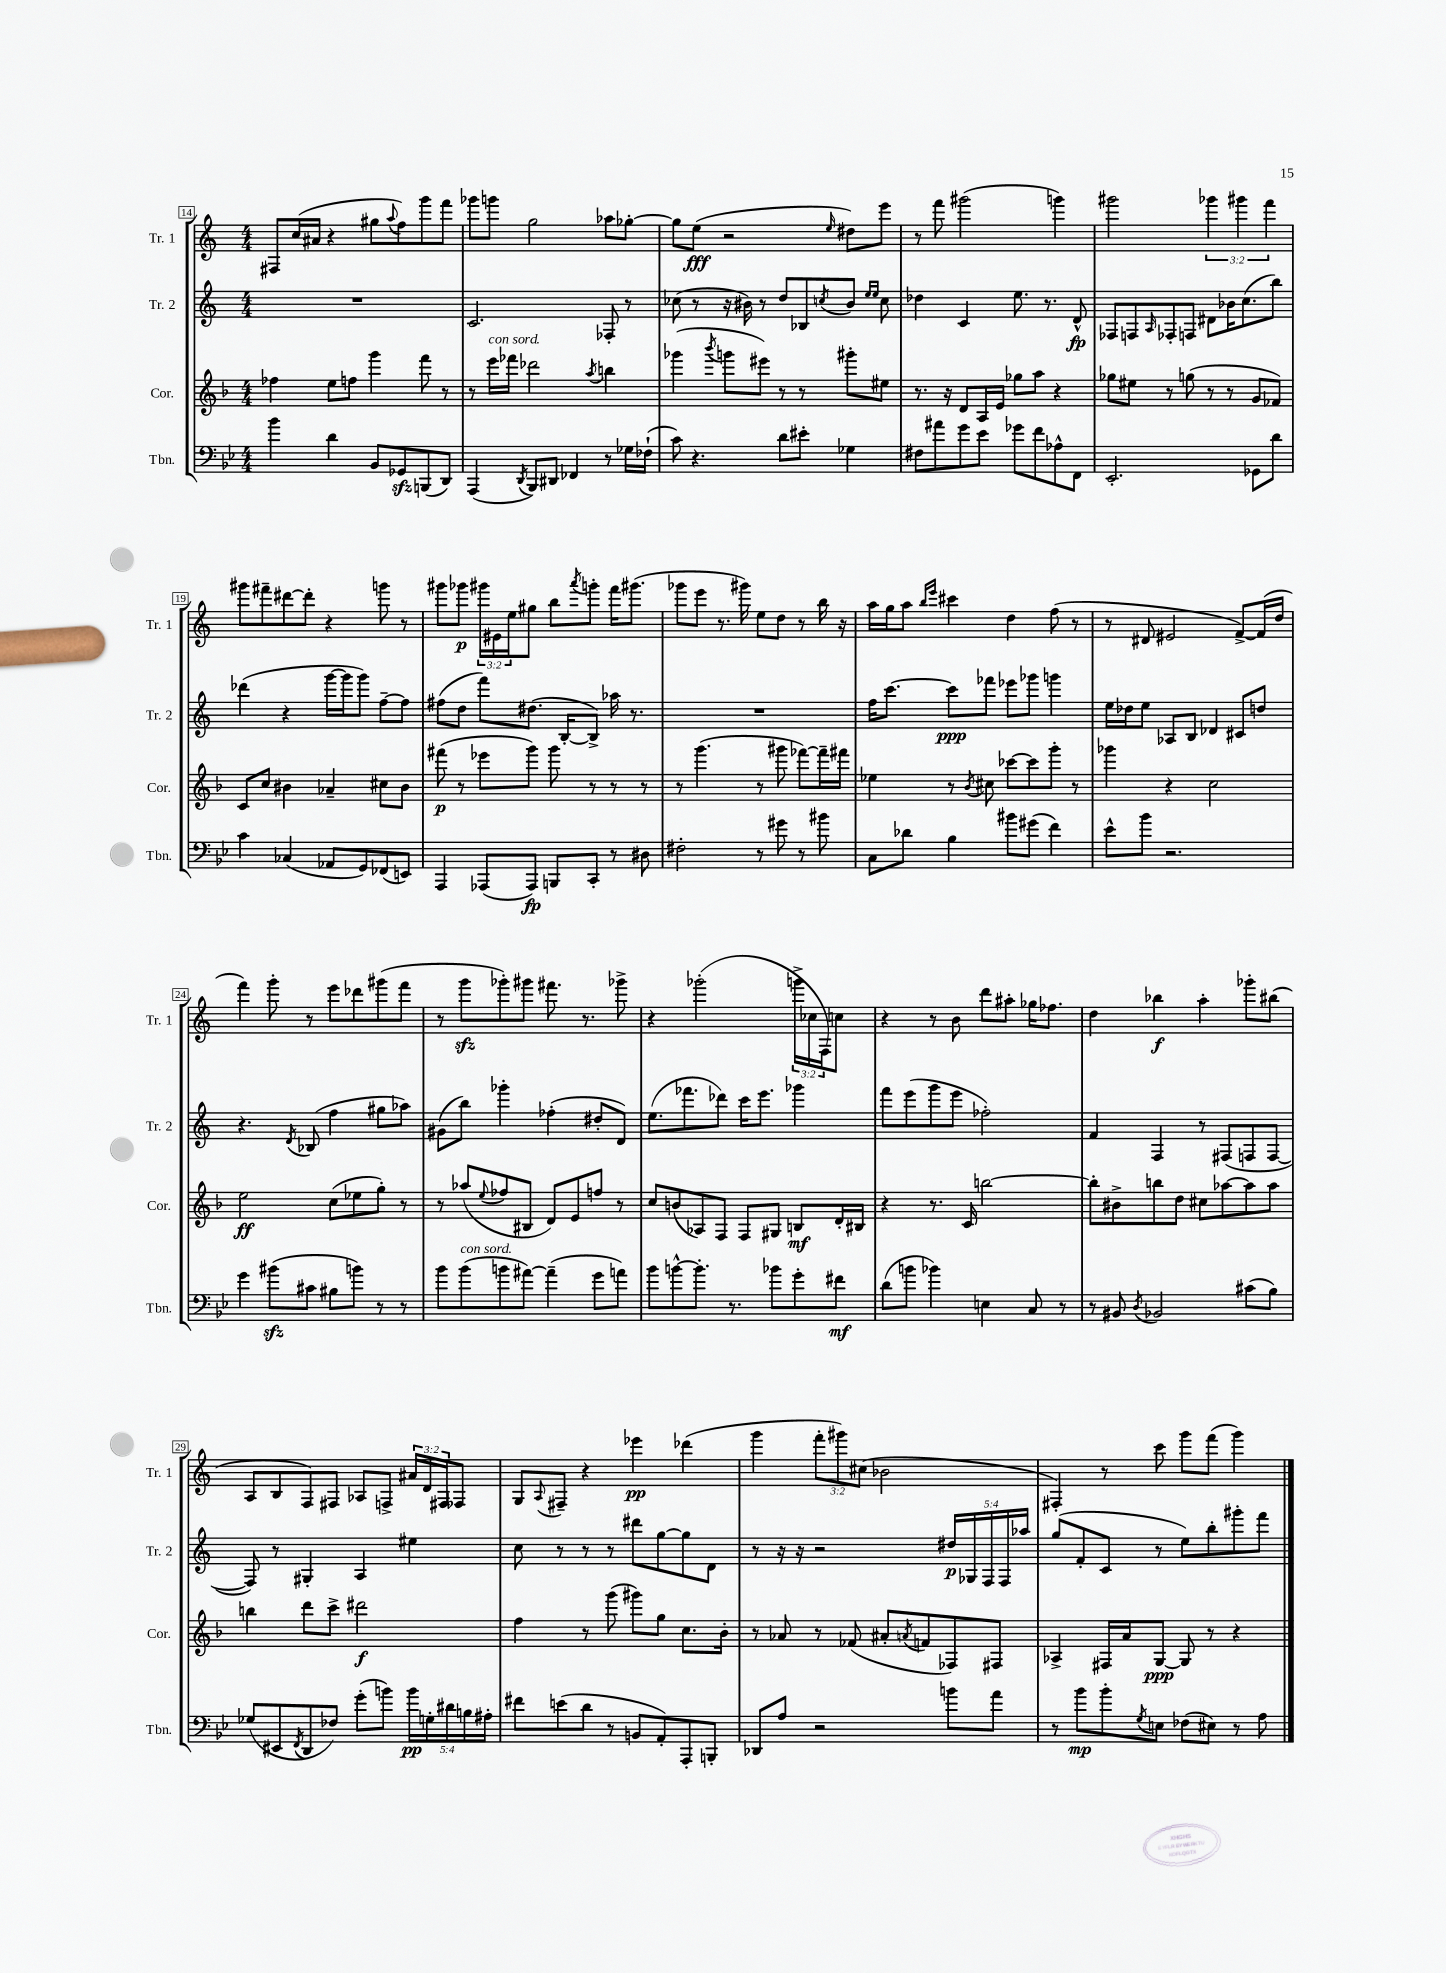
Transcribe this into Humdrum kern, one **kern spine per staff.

**kern	**kern	**kern	**kern
*staff4	*staff3	*staff2	*staff1
*clefF4	*clefG2	*clefG2	*clefG2
*k[b-e-]	*k[b-]	*k[]	*k[]
*M4/4	*M4/4	*M4/4	*M4/4
4b-	4ff-	1r	8F#
.	.	.	(16cc
.	.	.	16a#
4d	8ee	.	4r
.	8ff	.	.
8BB-	4ggg	.	8gg#
.	.	.	8qqaa
8GG-	.	.	8ff)
(8BBB	8fff	.	8ggg
8DD)	8r	.	8fff
=	=	=	=
(4AAA	8r	2.c	8ggg-
.	16eee	.	8ggg
.	16fff-	.	.
8qDD	.	.	.
8BBB-)	2ddd-	.	2gg
8DD#	.	.	.
4FF-	.	.	.
.	8qaa	.	.
8r	4bb	8F-'	8aa-
16G-	.	8r	[8gg-'
(16F-`	.	.	.
=	=	=	=
8c)	(4ggg-	(8cc-	8gg-]
4.r	.	8r	(8ee
.	8qbbb-	.	.
.	8ggg	16r	2r
.	.	16b#)	.
.	8eee#)	8r	.
8d	8r	8dd	.
8e#'	8r	8B-	.
.	.	8qcc	16qqee
4G-	8ggg#'	8b#	8dd#)
.	.	16qqee	.
.	.	16qqee	.
.	8ee#	8cc	8eee
=	=	=	=
8F#	8.r	4dd-	8r
8a#	.	.	8fff
.	16r	.	.
8g	8d	4c	(2ggg#
8e-	16A	.	.
.	16e	.	.
8g-	8gg-	8.ee	.
8f	8aa	.	.
.	.	8.r	.
8A-^^	4r	.	4ggg)
8FF	.	8d^^	.
=	=	=	=
2.EE-'	8gg-	8F-	2ggg#
.	8ee#	8F	.
.	.	16qqA	.
.	8r	8F-'	.
.	(8gg	8F	.
.	8r	8d#	6ggg-
.	8r	16b-	.
.	.	.	6ggg#
.	.	(8.cc	.
8GG-	8g	.	.
.	.	.	6fff
8d	8f-)	8bb)	.
=	=	=	=
4c	8c	(4ddd-	8ggg#
.	8cc	.	8fff#~
(4C-	4b#	4r	[8ddd#
.	.	.	8ddd#']
8AA-	4a-~	[16ggg	4r
.	.	16ggg]	.
8GG)	.	8ggg)	.
(8FF-	8cc#	[8ff~	8ggg
8EE)	8b#	8ff]	8r
=	=	=	=
4AAA	(8fff#	(8ff#	8ggg#
.	8r	8dd	8ggg-
(8AAA-	8eee-	8fff)	24ggg#
.	.	.	24e#
.	.	.	24ee
8AAA-)	8ggg)	(8.dd#	8gg#
8BBB	8ggg	.	8bb
.	.	[16B'	.
.	.	.	8qaaa
8CC'	8r	8B^])	8ggg'
8r	8r	16aa-	16fff
.	.	8.r	(8.ggg#
8D#	8r	.	.
=	=	=	=
2F#'	8r	1r	8ggg-
.	(4.ggg	.	8eee
.	.	.	8.r
.	.	.	16ggg#)
8r	8r	.	8ee
8g#	8ggg#	.	8dd
8r	[8fff-)	.	8r
8b#	16fff-~]	.	16bb
.	16fff#	.	16r
=	=	=	=
8C	4ee-	16ff	16aa
.	.	[8.ccc	16gg
8d-	.	.	8aa
.	.	.	16qqbb
.	.	.	16qqeee
4B-	8r	8ccc]	4ccc#
.	8qb-	.	.
.	8cc#	8fff-	.
8b#	[8ccc-	8eee-	4dd
(8g#	8ccc-]	8ggg-	.
4f)	8ggg'	4ggg	(8ff
.	8r	.	8r
=	=	=	=
8e-^^	4ggg-	16ee	8r
.	.	16dd-	.
8b-	.	8ee	8d#
2.r	4r	8A-	2e#
.	.	8B	.
.	2cc	4d-	.
.	.	8c#	[8f^)
.	.	8dd	(16f]
.	.	.	16dd
=	=	=	=
4g	2ee	4.r	4fff)
(8b#	.	.	8ggg'
.	.	8qd	.
8c#	.	(8B-	8r
8B#	(8cc	4ff	8eee
8b)	8ee-	.	8ddd-
8r	8gg')	8gg#	(8ggg#
8r	8r	8aa-)	8fff
=	=	=	=
8b-	8r	(8g#	8r
(8b-	(8aa-	8bb)	8ggg
.	8qqee	.	.
8b	8ff-	4ggg-'	8ggg-')
[8a#)	8B#	.	8ggg#
(4a#~]	8d)	(4ff-'	8.fff#
.	8e	.	.
.	.	.	8.r
8g	8ff	8dd#'	.
8a)	8r	8d)	8ggg-^
=	=	=	=
8b-	8cc	(8.ee	4r
[8b^^	(8b	.	.
.	.	8.fff-	.
8.b']	8A-)	.	(2ggg-'
.	8F	8ddd-)	.
8.r	.	.	.
.	8F	16ccc	.
.	.	8.eee	.
8b-	8G#	.	.
8g'	8B	4ggg-	24ggg^
.	.	.	24cc-
.	.	.	24F)
8f#	16d'	.	8cc
.	16B#	.	.
=	=	=	=
(8d	4r	8fff	4r
8b	.	(8eee	.
4b-)	8.r	8ggg	8r
.	.	8eee	8b
.	16c	.	.
4E	[2bb	2ff-')	8ddd
.	.	.	8aa#'
8C	.	.	16gg-
.	.	.	8.ff-
8r	.	.	.
=	=	=	=
8r	8bb']	4f	4dd
8BB#	8b#^	.	.
8qD	.	.	.
2BB-	8bb	4F	4bb-
.	8dd	.	.
.	8cc#	8r	4aa'
.	[8aa-	(8F#	.
(8c#	8aa-]	8F	8ggg-'
8B-)	8aa-	[8F	(8bb#
=	=	=	=
(8G-	4bb	8F])	8A
8EE#	.	8r	8B
8qFF	.	.	.
8DD	8ddd	4G#'	8F)
8F-)	8ccc^	.	8F#
(8g'	2ddd#	4A	8A-
8b)	.	.	8F^
20b	.	4ee#	24a#
.	.	.	24d
20G'	.	.	.
.	.	.	24F#
20d#	.	.	.
.	.	.	8F-
20B	.	.	.
20A#'	.	.	.
=	=	=	=
8f#	4ff	8cc	8G
.	.	.	8qqA
(8e	.	8r	8F#~
8d	8r	8r	4r
8r	(8ggg	8r	.
8BB	8ggg#)	8ddd#	4eee-
8AA')	8gg	[8gg	.
8AAA'	8.cc	8gg]	(4ddd-
8BBB'	.	8d	.
.	16b-'	.	.
=	=	=	=
8DD-	8r	8r	4ggg
8A	8a-	16r	.
.	.	16r	.
2r	8r	2r	12fff'
.	.	.	12ggg#)
.	(8f-	.	.
.	.	.	(12cc#
.	8a#'	.	2b-
.	8qa	.	.
.	8f	.	.
8b	8F-)	20dd#	.
.	.	20G-	.
.	.	20F	.
8a	8F#	.	.
.	.	20F	.
.	.	20aa-	.
=	=	=	=
8r	4A-^	(8gg	4F#')
8b-	.	8f'	.
8b-'	16F#	8c	8r
.	16a	.	.
8qG	.	.	.
8E	[8G	8r	8ccc
(8F-	8G]	8ee)	8ggg
8E#)	8r	8bb'	(8fff
8r	4r	8ggg#'	4ggg)
8A	.	8fff	.
==	==	==	==
*-	*-	*-	*-
